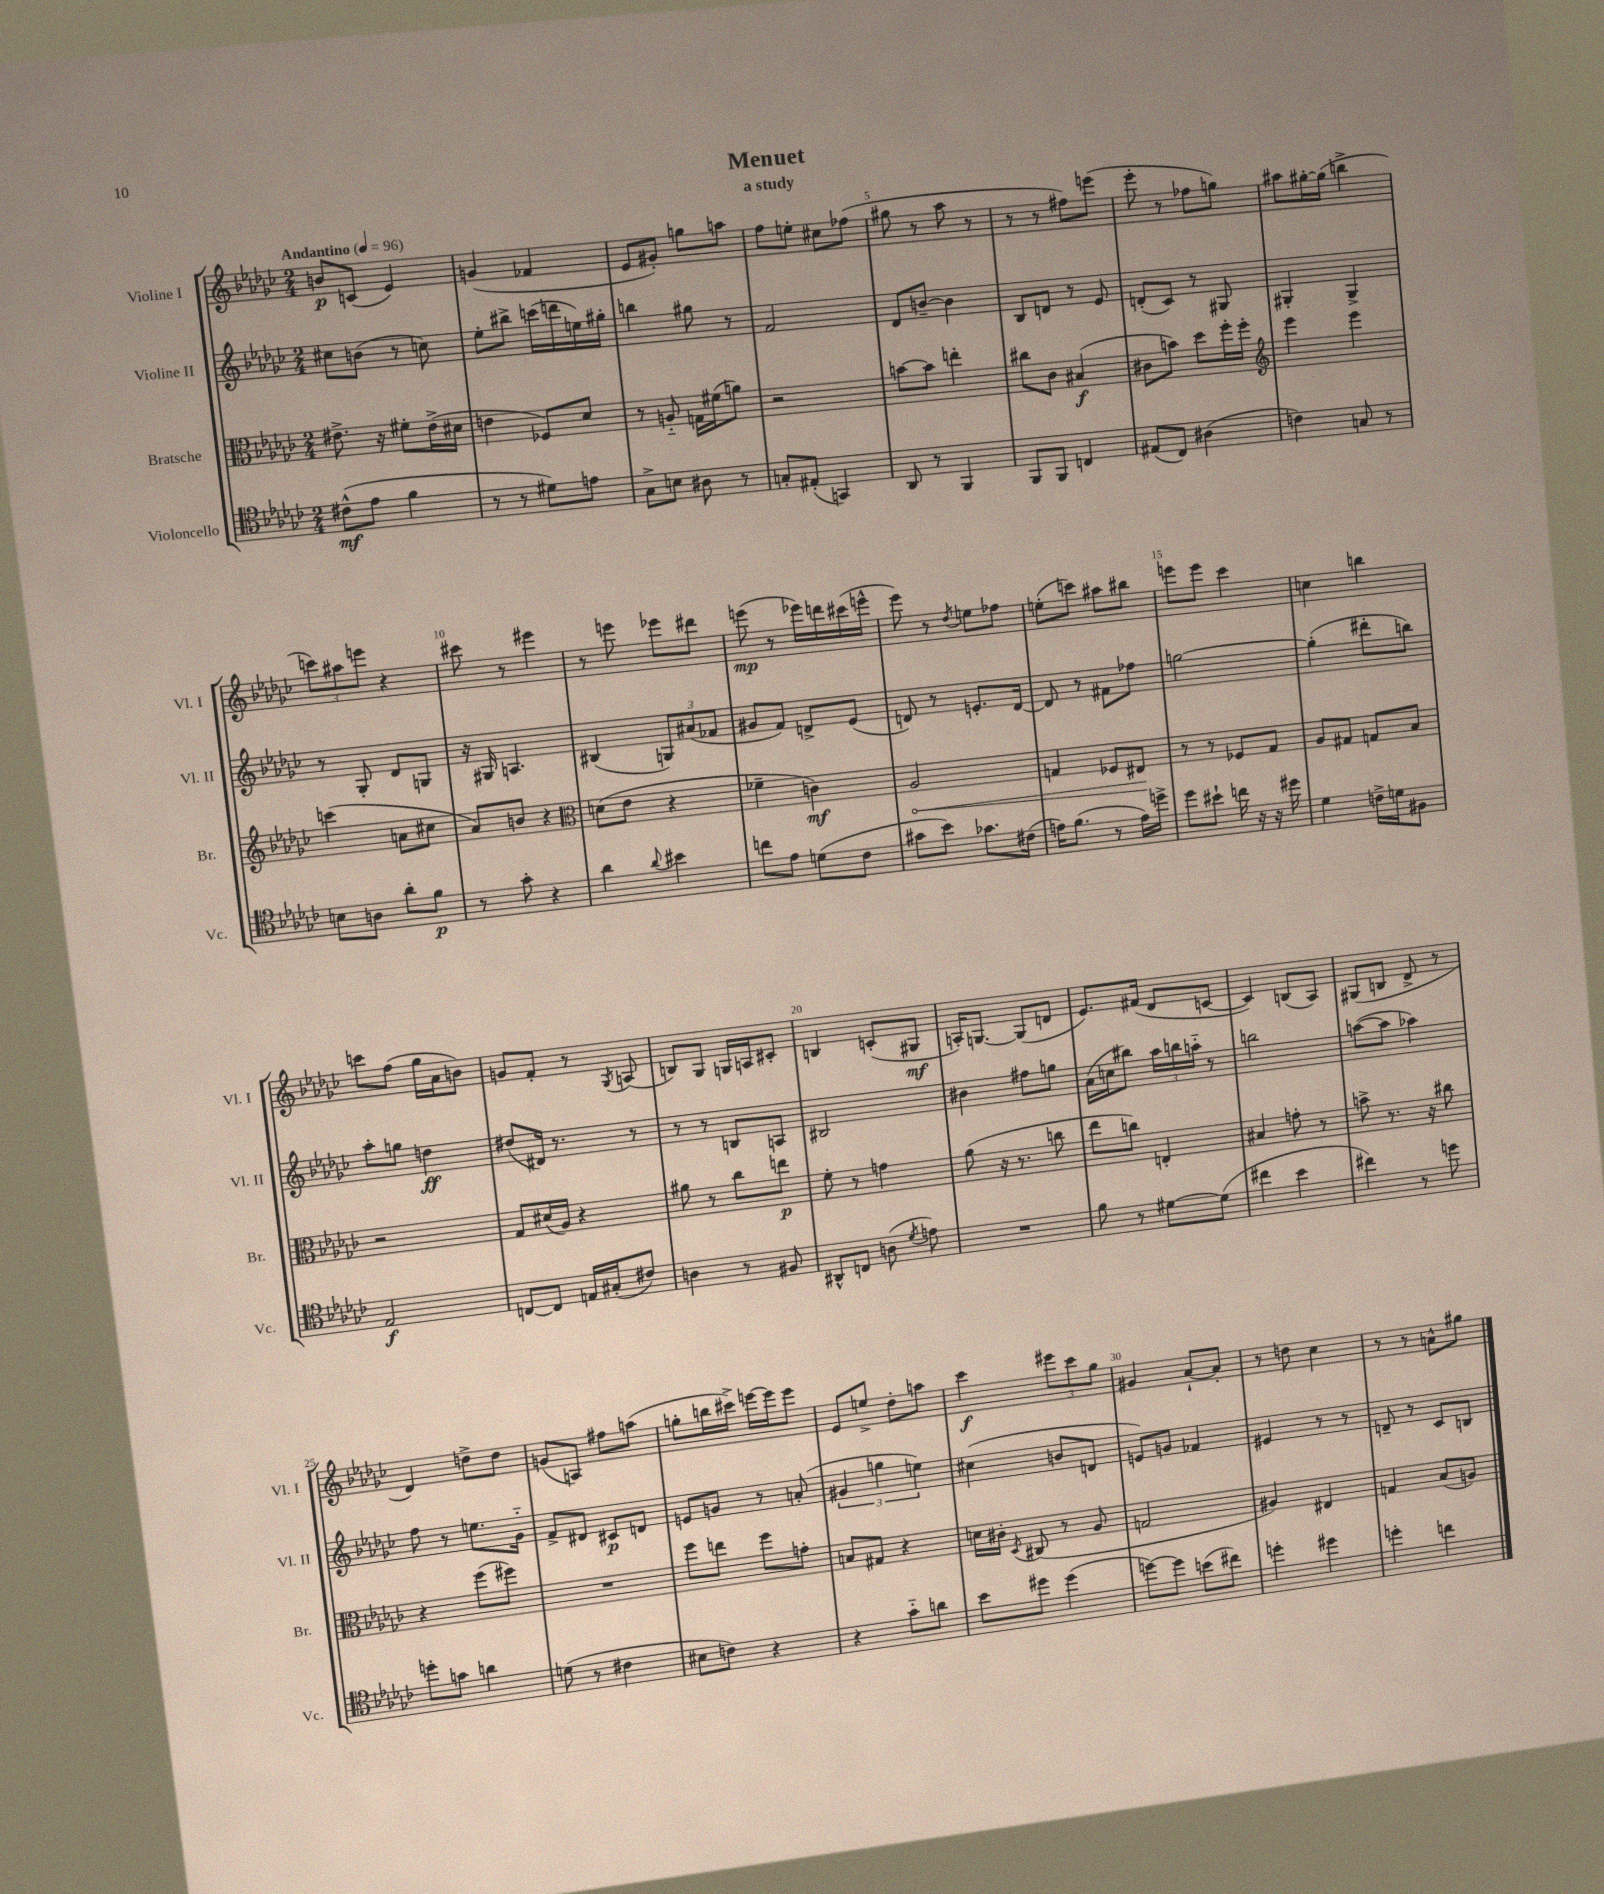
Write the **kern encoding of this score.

**kern	**kern	**kern	**kern
*staff4	*staff3	*staff2	*staff1
*clefC4	*clefC3	*clefG2	*clefG2
*k[b-e-a-d-g-c-]	*k[b-e-a-d-g-c-]	*k[b-e-a-d-g-c-]	*k[b-e-a-d-g-c-]
*M2/4	*M2/4	*M2/4	*M2/4
*MM96	*MM96	*MM96	*MM96
(8c#^^\L	8.e#^\	8cc#\L	8b/L
8e-\J	.	(8b\J	(8c/J
.	16r	.	.
4f\	8f#'\L	8r	4e-/)
.	(16e#^\L	8cc\)	.
.	16d#\JJ	.	.
=	=	=	=
8r	4e\	8ee-'\L	(4g/
8r	.	8bb#^\J	.
8d#\L)	8F-/L)	(16ccc\LL	4f-/
.	.	16ddd\	.
8e\J	8d-/J	16ee\)	.
.	.	16gg#'\JJ	.
=	=	=	=
8G-^\L	8r	4bb\	8e-/L
8B\J	8A'~/	.	8g#'/J)
8A#\	16G\LL	8gg#\	8gg\L
.	(16f#\J	.	.
8r	8a\J)	8r	8aa\J
=	=	=	=
8G'/L	2r	2f/	8ff\L
(8E#'/J	.	.	8ee'\J
4GG/)	.	.	8cc#\L
.	.	.	(8ff-\J
=	=	=	=
8AA-/	[8b\L	8d-/L	8gg#\
8r	8b\]J	[8b~/J	8r
4FF/	4ee'\	4b\]	8aa-\
.	.	.	8r
=	=	=	=
8FF/L	8cc#\L	8B-/L	8r
8FF/J	8c-\J	8d/J	8r
4C/	(4B#/	8r	8ff#\L)
.	.	8e-/	(8eee\J
=	=	=	=
(8E#/L	8c#\L	(8d'/L	8eee-'\
8C-/J)	8b\J)	8c-/J)	8r
(4A#\	8dd-\L	8r	8ff-\L
.	16ff'\L	8G#/	8gg\J)
.	16ff'\JJ	.	.
=	=	=	=
*	*clefG2	*	*
4c\)	4eee-\	4G#'/	8aa#\L
.	.	.	[16gg#'\L
.	.	.	(16gg#\]JJ
8G/	4eee-\	4G#^/	4bb^\
8r	.	.	.
=	=	=	=
8B\L	(4ccc\	8r	12ccc\L)
.	.	.	12aa#\
8A\J	.	8G-'/	.
.	.	.	12eee\J
8a-'\L	8a\L	8d-/L	4r
8f\J	8cc#\J	8G/J	.
=	=	=	=
8r	8a-/L)	16r	8ccc#\
.	.	16G#/	.
8g-'\	8b/J	4.A/	8r
4r	4r	.	4eee#\
=	=	=	=
*	*clefC3	*	*
4a-\	(8d\L	(4B#/	8r
.	8e-\J	.	8eee\
8qqa-/	.	.	.
4b#\	4r	12G/L)	8eee-\L
.	.	(12a#/	.
.	.	.	8ddd#\J
.	.	12f-/J	.
=	=	=	=
8cc\L	4f-~\	8g#/L	(8eee\
8e-\J	.	8f/J)	8r
(8d\L	4c\)	8d^/L	16eee-\LL)
.	.	.	16ddd\
8c-\J	.	(8e-/J	(16ccc#\
.	.	.	16eee^^\JJ
=	=	=	=
8g#\L	2A-/	8d/)	8eee-\)
8b-\J)	.	8r	8r
.	.	.	8qdd-/
8.g-\L	.	8.e'/L	8ee\L
.	.	.	8ff-\J
(16c#\Jk	.	[16d/Jk	.
=	=	=	=
16e\LK)	4G/	8d/]	(8ee'\L
(8.f\J	.	.	.
.	.	8r	8ccc\J)
8r	8F-/L	8f#\L	8aa#\L
16e\LL)	8E#/J	8ff-\J	8bb#\J
16dd^\JJ	.	.	.
=	=	=	=
8dd-\L	8r	[2gg\	8eee\L
8b#`\J	8r	.	8eee\J
16cc\	8F-/L	.	4ccc-\
16r	.	.	.
16r	8G-/J	.	.
16dd#\	.	.	.
=	=	=	=
4d-\	8A-/L	(4gg'\]	4cc\
.	8G#/J	.	.
16c^\LL	8G/L	8ddd#'\L	4bb\
16d\J	.	.	.
8F#\J	8B-/J	8bb\J)	.
=	=	=	=
2E-/	2r	8aa-'\L	8ccc\L
.	.	8gg\J	(8ff\J
.	.	4dd\	16gg-\LL
.	.	.	16a-\J
.	.	.	8b\J)
=	=	=	=
[8C/L	8G-/L	(8dd#/L	8g/L
8C/]J	(16d#/L	16d#/Jk)	8f'/J
.	16A-/JJ)	8.r	.
16E/LL	4r	.	8r
(16G#'/J	.	.	.
.	.	.	8qG-/
8c#/J)	.	8r	(8A/
=	=	=	=
4A\	8a#\	8r	8B/L)
.	8r	8r	8G-/J
8r	8cc-\L	8B/L	16G/LL
.	.	.	16A/J
8F#/	8ee\J	8A/J	8c#'/J
=	=	=	=
8AA#^^/L	8f'\	2B#/	4B/
8C/J	8r	.	.
(8A\	4g\	.	(8c'/L
8qd-/	.	.	.
8e\)	.	.	8G#/J
=	=	=	=
2r	(8a-\	4b#\	16A'/LK)
.	.	.	[8.G/J
.	16r	.	.
.	8.r	.	.
.	.	8ff#\L	(8G/]L
.	8cc\	8gg\J	8d/J
=	=	=	=
8f\	8ee-\L	(16a-\LL	8.e-/L)
.	.	16cc\J	.
8r	8cc\J)	8bb#\J)	.
.	.	.	(16f#/Jk
[8d#\L	4E'/	24aa-\LL	8d-/L
.	.	24bb\	.
.	.	24aa'~\JJ	.
(8d#\]J	.	8r	[8c/J
=	=	=	=
4cc#\	4B#/	2bb\	4c/])
4b-\	8g'\	.	(8B/L
.	8r	.	8A-/J)
=	=	=	=
4cc#\)	8b^\	([8aa\L	(8G#/L
.	8.r	8aa\]J	8B/J
8r	.	4aa-\)	8d-^/
.	16r	.	.
8dd\	8cc#\	.	8r
=	=	=	=
8dd'\L	4r	8ff\	4d-/)
8g\J	.	8r	.
4a\	(8ff\L	8.ee\L	8dd^\L
.	8ff#\J)	.	8dd\J
.	.	16g-'~\Jk	.
=	=	=	=
(8d\	2r	8f^/L	(8g/L
8r	.	8d#/J	8A/J)
4c#\	.	8c#/L	8ff#\L
.	.	8d/J	(8aa\J
=	=	=	=
8B#\L	8ff\L	8e/L	8gg'\L
8c\J)	8ee\J	8g/J	16bb\L
.	.	.	16ccc#^\JJ)
4r	8ff\L	8r	[16eee\LL
.	.	.	16eee\]J
.	8g'\J	(8a'/	8eee\J
=	=	=	=
4r	8B/L	6g#/	8e-/L
.	8G#/J	.	8ee^/J
.	.	6gg\	.
8g-'~\L	4r	.	8dd-'\L
.	.	6ee\)	.
8a\J	.	.	8aa\J
=	=	=	=
8b-\L	16d\LL	(4cc#\	4ccc-\
.	16c#'\JJ	.	.
.	8qD-/	.	.
8dd#\J	(8C#/	.	.
(4dd#\	8r	8b/L	12eee#\L
.	.	.	12ccc-\
.	8A-/	8d/J	.
.	.	.	12gg-\J
=	=	=	=
[8dd\L)	2G/	8e/L)	4g#/
8dd\]J	.	8g/J	.
(8b\L	.	4f-/	[8a-`/L
8cc#\J)	.	.	8a-'/]J
=	=	=	=
4dd'\	4A#/)	4e#/	8r
.	.	.	8dd\
4dd#\	4E#/	8r	4cc-\
.	.	8r	.
=	=	=	=
4dd'\	4G/	8d~/	8r
.	.	8r	8r
4cc\	(8B-/L	8c-/L	8a^^\L
.	8A/J)	8B/J	8gg#\J
==	==	==	==
*-	*-	*-	*-
